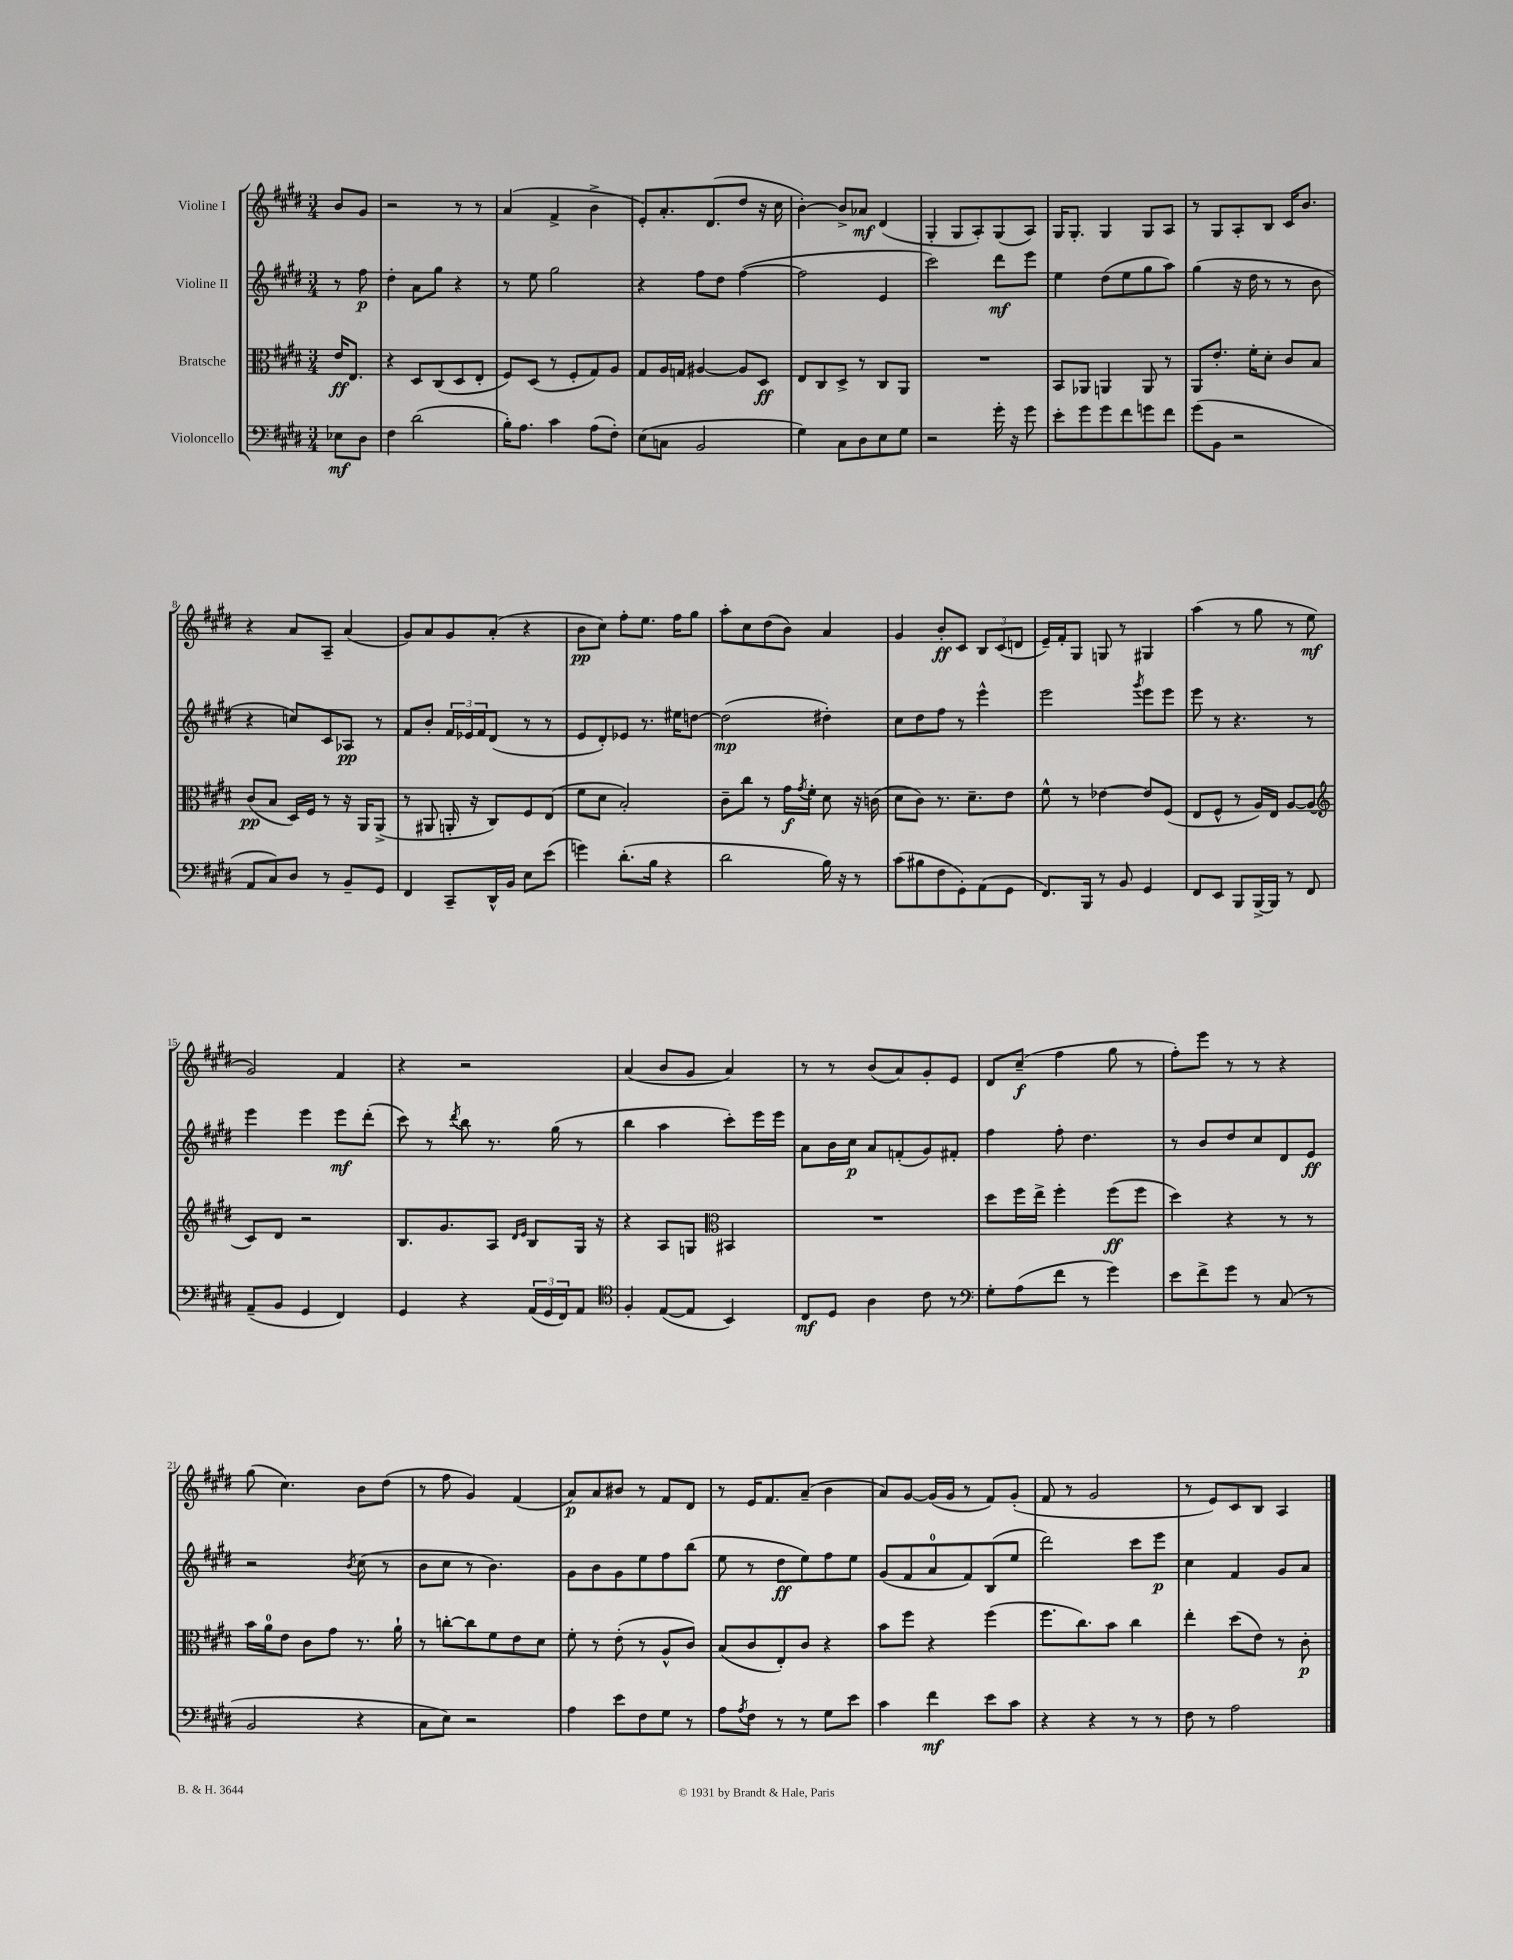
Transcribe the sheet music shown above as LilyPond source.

<<
\new StaffGroup <<
\new Staff = "s0" \with { instrumentName = "Violine I" } {
    \clef treble \key e \major \numericTimeSignature \time 3/4 \partial 4
    b'8 gis'8 |
    r2 r8 r8 |
    a'4( fis'4-> b'4-> |
    e'8-.) a'8.-. dis'8.( dis''8 r16 cis''16 |
    b'4~-.) b'8-> aes'8\mf dis'4( |
    gis4-. gis8 a8-.) gis8( a8) |
    gis16 gis8.-. gis4 gis8 a8 |
    r8 gis8 a8-. b8 cis'16 b'8. |
    r4 a'8 a8-- a'4( |
    gis'8) a'8 gis'8 a'8-.( r4 |
    b'8\pp cis''8) fis''8-. e''8. fis''16 gis''8 |
    a''8-. cis''8 dis''8( b'8) a'4 |
    gis'4 b'8-.\ff cis'8 \tuplet 3/2 { b8 cis'8( d'8 } |
    e'16--) fis'16-. gis8 g8 r8 gis4 |
    a''4( r8 gis''8 r8 e''8\mf |
    gis'2) fis'4 |
    r4 r2 |
    a'4( b'8 gis'8 a'4) |
    r8 r8 b'8( a'8) gis'8-. e'8 |
    dis'8 cis''8--\f( fis''4 gis''8 r8 |
    fis''8-.) e'''8 r8 r8 r4 |
    gis''8( cis''4.) b'8 dis''8( |
    r8 fis''8 gis'4) fis'4( |
    a'8\p) a'8 bis'8 r8 fis'8 dis'8 |
    r8 e'16 fis'8. a'8--( b'4 |
    a'8) gis'8~ gis'16( gis'16 r8 fis'8) gis'8-.( |
    fis'8 r8 gis'2 |
    r8 e'8) cis'8 b8 a4 \bar "|." |
}
\new Staff = "s1" \with { instrumentName = "Violine II" } {
    \clef treble \key e \major \numericTimeSignature \time 3/4 \partial 4
    r8 fis''8\p |
    dis''4-. a'8 gis''8 r4 |
    r8 e''8 gis''2 |
    r4 fis''8 dis''8 fis''4~( |
    fis''2 e'4 |
    cis'''2) dis'''8\mf e'''8 |
    e''4 dis''8( e''8 gis''8 a''8) |
    gis''4( r16 dis''16 r8 r8 b'8 |
    r4 c''8) cis'8 aes8\pp r8 |
    fis'8 b'8-. \tuplet 3/2 { fis'16 ees'16 fis'16 } dis'8( r8 r8 |
    e'8 dis'8-.) ees'8 r8. eis''16 d''8~ |
    d''2\mp( dis''4-.) |
    cis''8 dis''8 fis''8 r8 e'''4-^ |
    e'''2 \acciaccatura { gis'''8 } e'''8 e'''8 |
    e'''8 r8 r4. r8 |
    e'''4 e'''4 e'''8\mf dis'''8-.( |
    cis'''8) r8 \acciaccatura { dis'''8 } b''8 r8. gis''16( r8 |
    b''4 a''4 cis'''8-.) e'''16 e'''16 |
    a'8 b'16 cis''16\p a'8 f'8-.( gis'8) fis'8-. |
    fis''4 fis''8-. dis''4. |
    r8 b'8 dis''8 cis''8 dis'8 e'8\ff |
    r2 \acciaccatura { b'8 } cis''8( r8 |
    b'8 cis''8 r8 b'4.) |
    gis'8 b'8 gis'8 e''8 fis''8 b''8( |
    e''8 r8 dis''8\ff e''8) fis''8 e''8 |
    gis'8( fis'8 a'8-0 fis'8) b8( e''8 |
    dis'''2) cis'''8 e'''8\p |
    cis''4 fis'4 gis'8 a'8 \bar "|." |
}
\new Staff = "s2" \with { instrumentName = "Bratsche" } {
    \clef alto \key e \major \numericTimeSignature \time 3/4 \partial 4
    e'16\ff e8. |
    r4 dis8 cis8( dis8 e8-. |
    fis8) dis8( r8 fis8-. gis8) a8 |
    gis8 a16 g16 ais4~ ais8 dis8\ff |
    e8 cis8 dis8-> r8 cis8 a,8 |
    R2. |
    b,8 aes,8 a,4 a,8 r8 |
    a,8 e'8.-. fis'16-. dis'8-. cis'8 b8 |
    cis'8\pp( b8 dis16) fis16 r8 r16 a,16 a,8->( |
    r8 ais,8 a,16-. r16 cis8) fis8 e8( |
    fis'8 dis'8 b2-.) |
    cis'8-- cis''8 r8 gis'16\f \acciaccatura { gis'8 } fis'16-. dis'8 r16 c'16( |
    dis'8 cis'8) r8. dis'8.-- e'8 |
    fis'8-^ r8 ees'4~ ees'8 fis8( |
    e8 fis8-^ r8 a16) e16 a8~ a8( |
    \clef treble cis'8) dis'8 r2 |
    b8. gis'8. a8 \grace { dis'16 e'16 } b8 gis16 r16 |
    r4 a8 g8 \clef alto bis,4 |
    R2. |
    dis''8 fis''16 e''16-> fis''4-. fis''8\ff( fis''8 |
    dis''4) r4 r8 r8 |
    b'16 a'16-0 e'8 cis'8 gis'8 r8. a'16-! |
    r8 c''8~-. c''8 fis'8 e'8 dis'8 |
    fis'8-. r8 e'8-.( r8 a8-^ cis'8) |
    b8( cis'8 e8-.) cis'8 r4 |
    b'8 fis''8 r4 fis''4( |
    fis''8. cis''8.) b'8 cis''4 |
    e''4-. dis''8( e'8) r8 cis'8-.\p \bar "|." |
}
\new Staff = "s3" \with { instrumentName = "Violoncello" } {
    \clef bass \key e \major \numericTimeSignature \time 3/4 \partial 4
    ees8\mf dis8 |
    fis4 dis'2( |
    b16-.) a8. cis'4 a8( fis8-.) |
    e8( c8 b,2 |
    gis4) cis8 dis8 e8 gis8 |
    r2 gis'16-. r16 gis'8 |
    e'8-. gis'8 gis'8 fis'8 g'8 fis'8 |
    gis'8( b,8 r2 |
    a,8 cis8) dis8 r8 b,8-- gis,8 |
    fis,4 cis,8-- dis,16-^ b,16 e8 e'8( |
    g'4) dis'8.-.( b16 r4 |
    dis'2 b16) r16 r8 |
    cis'8( bis8 fis8 gis,8-.) a,8( gis,8 |
    fis,8.) b,,16 r8 b,8 gis,4 |
    fis,8 e,8 b,,8 b,,16~-> b,,16 r8 fis,8 |
    a,8--( b,8 gis,4 fis,4) |
    gis,4 r4 \tuplet 3/2 { a,16( gis,16 fis,16) } a,8 |
    \clef tenor fis4-. e8~( e8 b,4) |
    cis8\mf dis8 a4 cis'8 r8 |
    \clef bass gis8-. a8( fis'8 r8 gis'4) |
    e'8 fis'8-> gis'8 r8 cis8( r8 |
    b,2 r4 |
    cis8 e8) r2 |
    a4 e'8 fis8 gis8 r8 |
    a8 \acciaccatura { a8 } fis8 r8 r8 gis8 e'8 |
    cis'4 fis'4\mf e'8 cis'8 |
    r4 r4 r8 r8 |
    fis8 r8 a2 \bar "|." |
}
>>
>>
